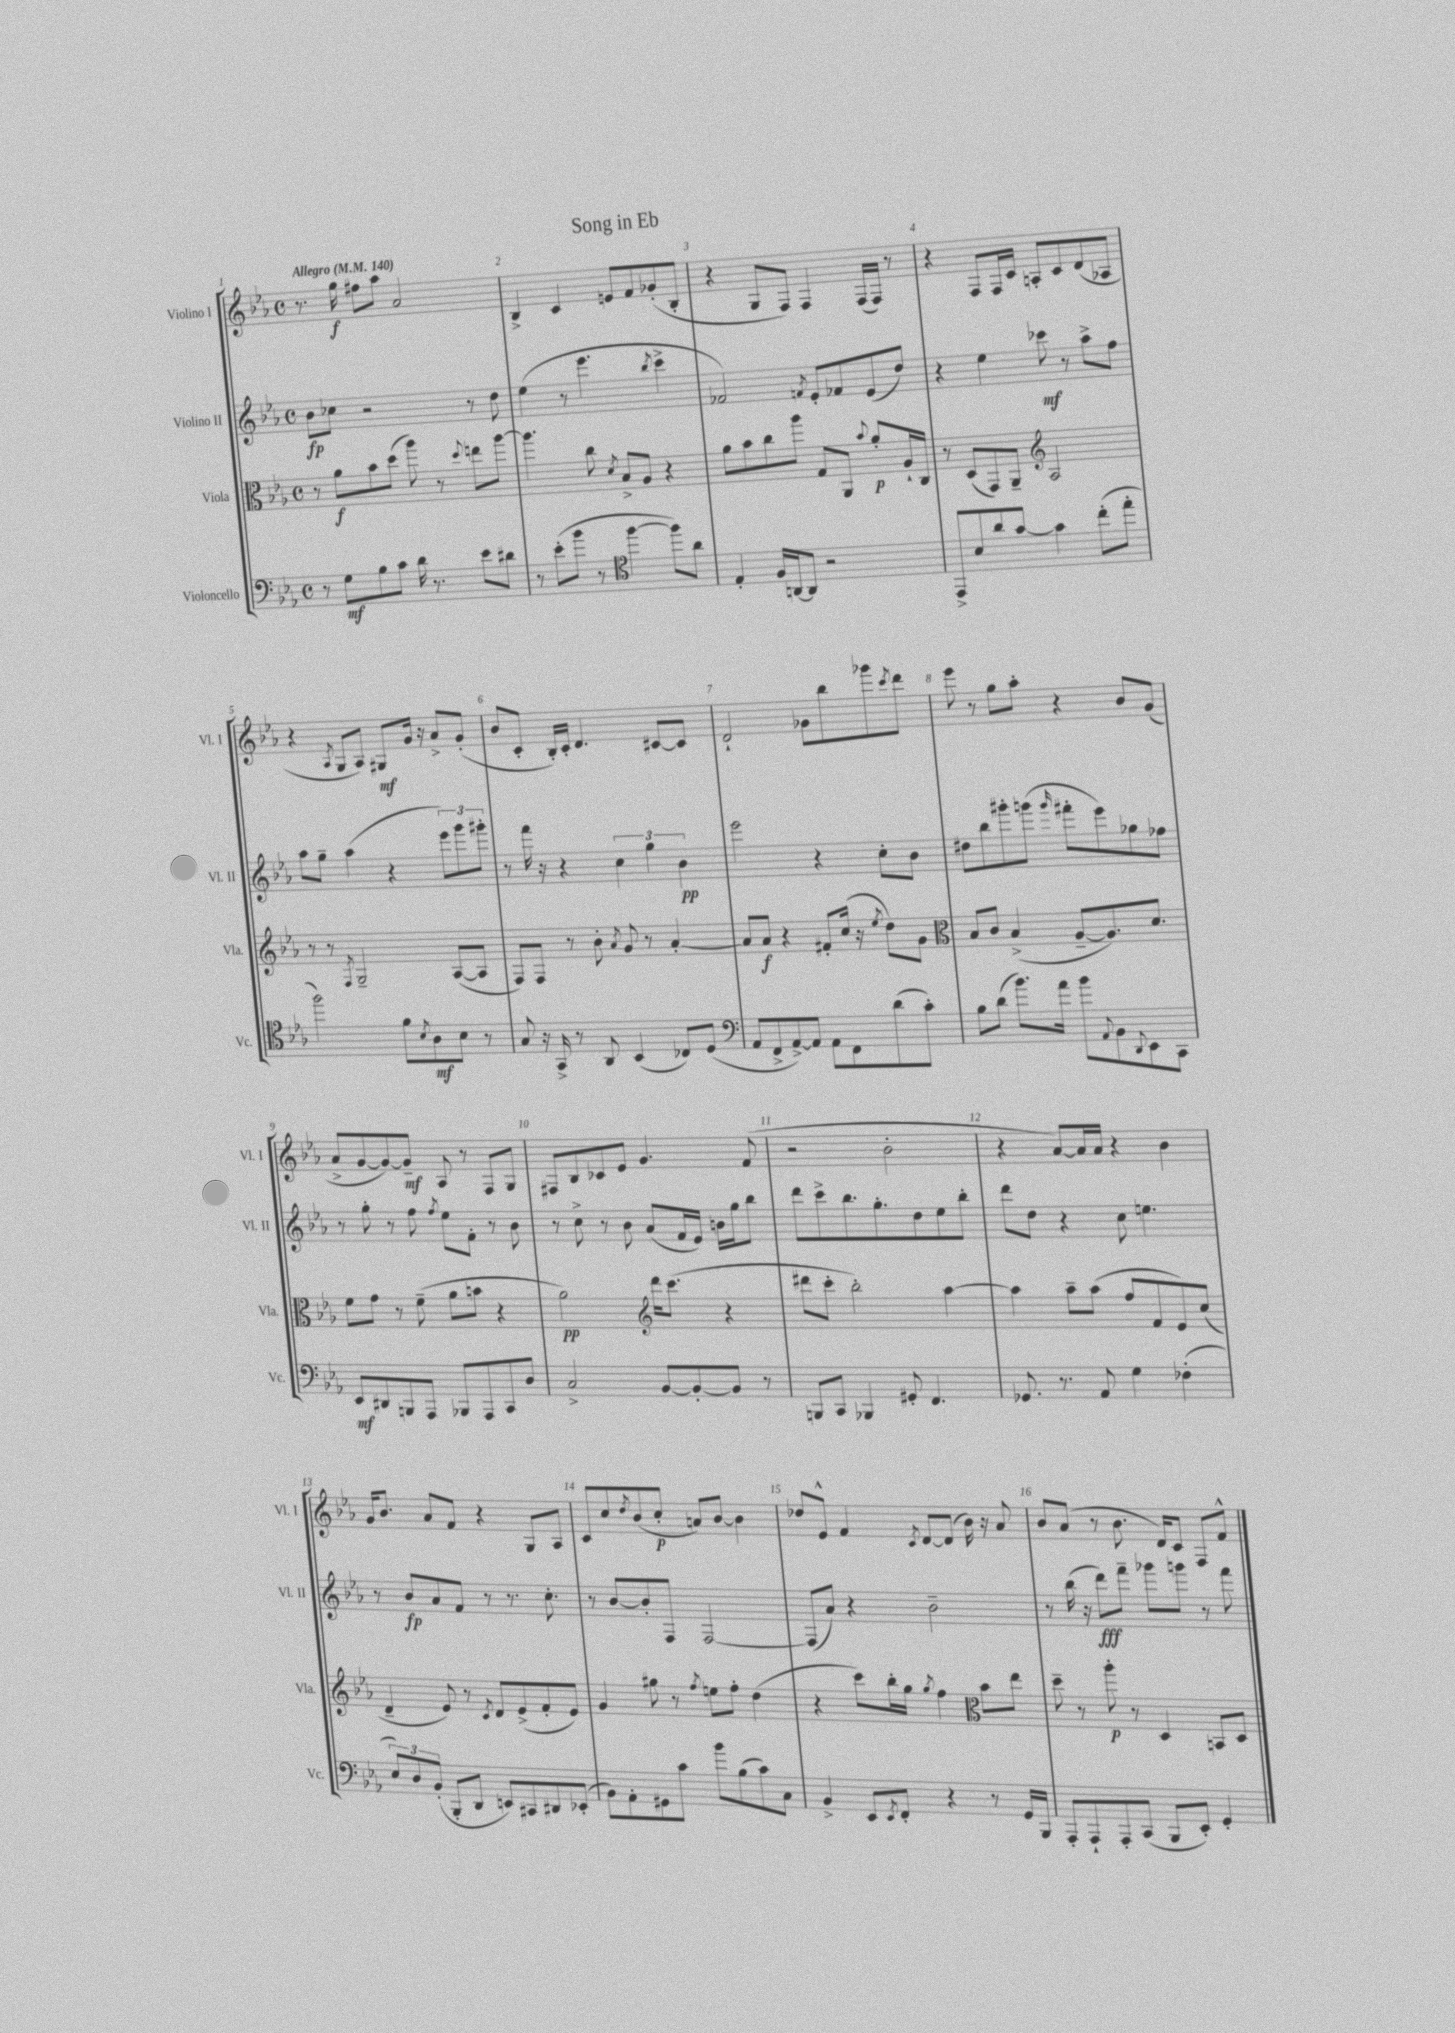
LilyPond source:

\header { title = "Song in Eb" }
<<
\new StaffGroup <<
\new Staff = "s0" \with { instrumentName = "Violino I" shortInstrumentName = "Vl. I" } {
    \clef treble \key ees \major \defaultTimeSignature \time 4/4 \tempo "Allegro" 4 = 140
    r8. g''16\f fis''8 aes''8 aes'2 |
    bes4-> c'4 e'8 f'8 ges'8-.( bes8-. |
    r4 g8 f8) f4 f16( f16) r8 |
    r4 f8 f16 c'16 a8-. c'8 d'8( aes8 |
    r4 \acciaccatura { aes8 } g8 aes8) gis8\mf g'16 r16 aes'8-> g'8-.( |
    bes'8 c'8-. bes16-.) c'16-. d'4. cis'8~ cis'8 |
    d'2-! ges'8 bes''8 ges'''8 \acciaccatura { c'''8 } d'''8 |
    ees'''8 r8 g''8 aes''8-. r4 bes'8 g'8( |
    aes'8-> g'8~ g'8~) g'8--\mf aes8 r8 f8 g8 |
    fis8 bes8 ces'8 ees'8 g'4. f'8( |
    r2 bes'2-. |
    r4 aes'8~) aes'16 aes'16 r4 bes'4 |
    g'16 bes'8. aes'8 f'8 r4 g8 aes8 |
    c'8 c''8 \acciaccatura { d''8 } bes'8( c''8-.\p a'8) bes'8~ bes'4 |
    des''8 ees'8-^ f'4 \acciaccatura { c'8 } d'8~ d'8( bes'16) r16 aes'8 |
    bes'8 aes'8( r8 bes'8. d'16) c'8 f8 f'8-^ \bar "|." |
}
\new Staff = "s1" \with { instrumentName = "Violino II" shortInstrumentName = "Vl. II" } {
    \clef treble \key ees \major \defaultTimeSignature \time 4/4
    bes'8\fp ces''8 r2 r8 d''8 |
    ees''4( r8 ees'''4. \acciaccatura { bes''8 } c'''4-> |
    fes'2) \acciaccatura { f'8 } ees'8-. fes'8 ees'8( d''8) |
    r4 ees''4 ces'''8\mf r8 aes''8-> f''8 |
    aes''8 g''8-- aes''4( r4 \tuplet 3/2 { ees'''8) g'''8 gis'''8-. } |
    r8 f'''16 r16 r4 \tuplet 3/2 { c''4 g''4 bes'4\pp } |
    ees'''2 r4 c''8-. bes'8 |
    dis''8 bes''8 gis'''8-. g'''8( \grace { g'''16 } fis'''8-. ees'''8) ges''8 fes''8 |
    r8 g''8-. r8 f''8 \acciaccatura { f''8 } ees''8 f'8-. r8 bes'8 |
    r8 c''8-> r8 bes'8 aes'8( f'16 ees'16) b'16 g''16 bes''8 |
    d'''8 c'''8-> bes''8. g''8.-. d''8 ees''8 bes''8-. |
    d'''8 d''8 r4 c''8 e''4. |
    r8 bes'8\fp aes'8 f'8 r8 r8. c''8.-. |
    r8 bes'8~ bes'8-. f8 f2~ |
    f8( aes'8) r4 bes'2-- |
    r8 bes''16( r16 d'''8\fff) f'''8-- ges'''8 g'''8 r8 f'''8 \bar "|." |
}
\new Staff = "s2" \with { instrumentName = "Viola" shortInstrumentName = "Vla." } {
    \clef alto \key ees \major \defaultTimeSignature \time 4/4
    r8 aes'8\f bes'8 d''8( aes''8) r8 \appoggiatura { d''8 } e''8 aes''8~ |
    aes''4. c''8 \acciaccatura { d'8 } bes8-> aes8 r4 |
    aes'8 bes'8 c''8 aes''8 g8 aes,8 \appoggiatura { bes'8 } aes'8-.\p aes16-! c16 |
    r8 d8( g,8) aes,8-- \clef treble aes2 |
    r8 r8 \acciaccatura { f8 } g2-- aes8~( aes8 |
    f8) f8 r8 bes'8-. \acciaccatura { aes'8 } g'8 r8 aes'4~-. |
    aes'8 aes'8\f r4 fis'8-. c''16( r16 \acciaccatura { ees''8 } d''8) g'8 |
    \clef alto bes8 c'8 bes4->( aes8~-- aes8.) d'8. |
    f'8 g'8 r8 f'8--( aes'8 b'8 r4 |
    aes'2\pp) \clef treble d'''16 c'''8.( r4 |
    dis'''8 c'''8-. bes''2-.) aes''4~ |
    aes''4 aes''8-- aes''8( f''8 f'8 ees'8) c''8( |
    d'4-- ees'8) r8 \acciaccatura { c'8 } d'8 ees'8->( f'8-. ees'8) |
    g'4 gis''8 r8 \acciaccatura { f''8 } e''8 f''8-. d''4( |
    r4 c'''8) bes''16-. g''16 \acciaccatura { g''8 } f''4 \clef alto bes'8 ees''8 |
    d''8-- r8 aes''8-.\p r8 d4 b,8 d8 \bar "|." |
}
\new Staff = "s3" \with { instrumentName = "Violoncello" shortInstrumentName = "Vc." } {
    \clef bass \key ees \major \defaultTimeSignature \time 4/4
    r8 g8\mf bes8 c'8 d'16 r8. ees'8 dis'8 |
    r8 ees'8-.( bes'8 r8 \clef tenor f''4~ f''8) aes'8 |
    ees4-. f16 a,16~ a,8 r2 |
    ees,8-> bes8 aes'8 g'8~ g'4 c''8-.( ees''8-. |
    f''2) f'8 \acciaccatura { bes8 } aes8\mf bes8 r8 |
    g8 r16 g,16-> r8 aes,8 bes,4( ces8) d8( |
    \clef bass aes,8 f,8-> aes,8~->) aes,8 aes,8 f,8 d'8( c'8-.) |
    bes8 d'8( bes'8.) aes'16 bes'8 \appoggiatura { aes,8 } bes,8 \appoggiatura { d,8 } ees,8 c,8 |
    ees,8\mf dis,8 b,,8 aes,,8 bes,,8 aes,,8 c,8 d8 |
    c2-> bes,8~ bes,8~-. bes,8 r8 |
    b,,8 c,8 bes,,4 gis,8-. f,4. |
    ges,8. r8. aes,8 g4 fes4-.( |
    \tuplet 3/2 { ees8) d8 bes,8-.( } bes,,8-. d,8 e,8) cis,8 dis,8 ees,8-.( |
    bes,8) aes,8-. gis,8 c'8 bes'8 bes8( c'8) c8 |
    bes,4-> ees,8 \acciaccatura { ees,8 } f,8-. r4 r8 g,16 bes,,16 |
    aes,,8-. aes,,8-! aes,,8-. c,8( bes,,8 ees,8-.) g,4-. \bar "|." |
}
>>
>>
\layout { \context { \Score \override BarNumber.break-visibility = ##(#f #t #t) barNumberVisibility = #all-bar-numbers-visible } }
